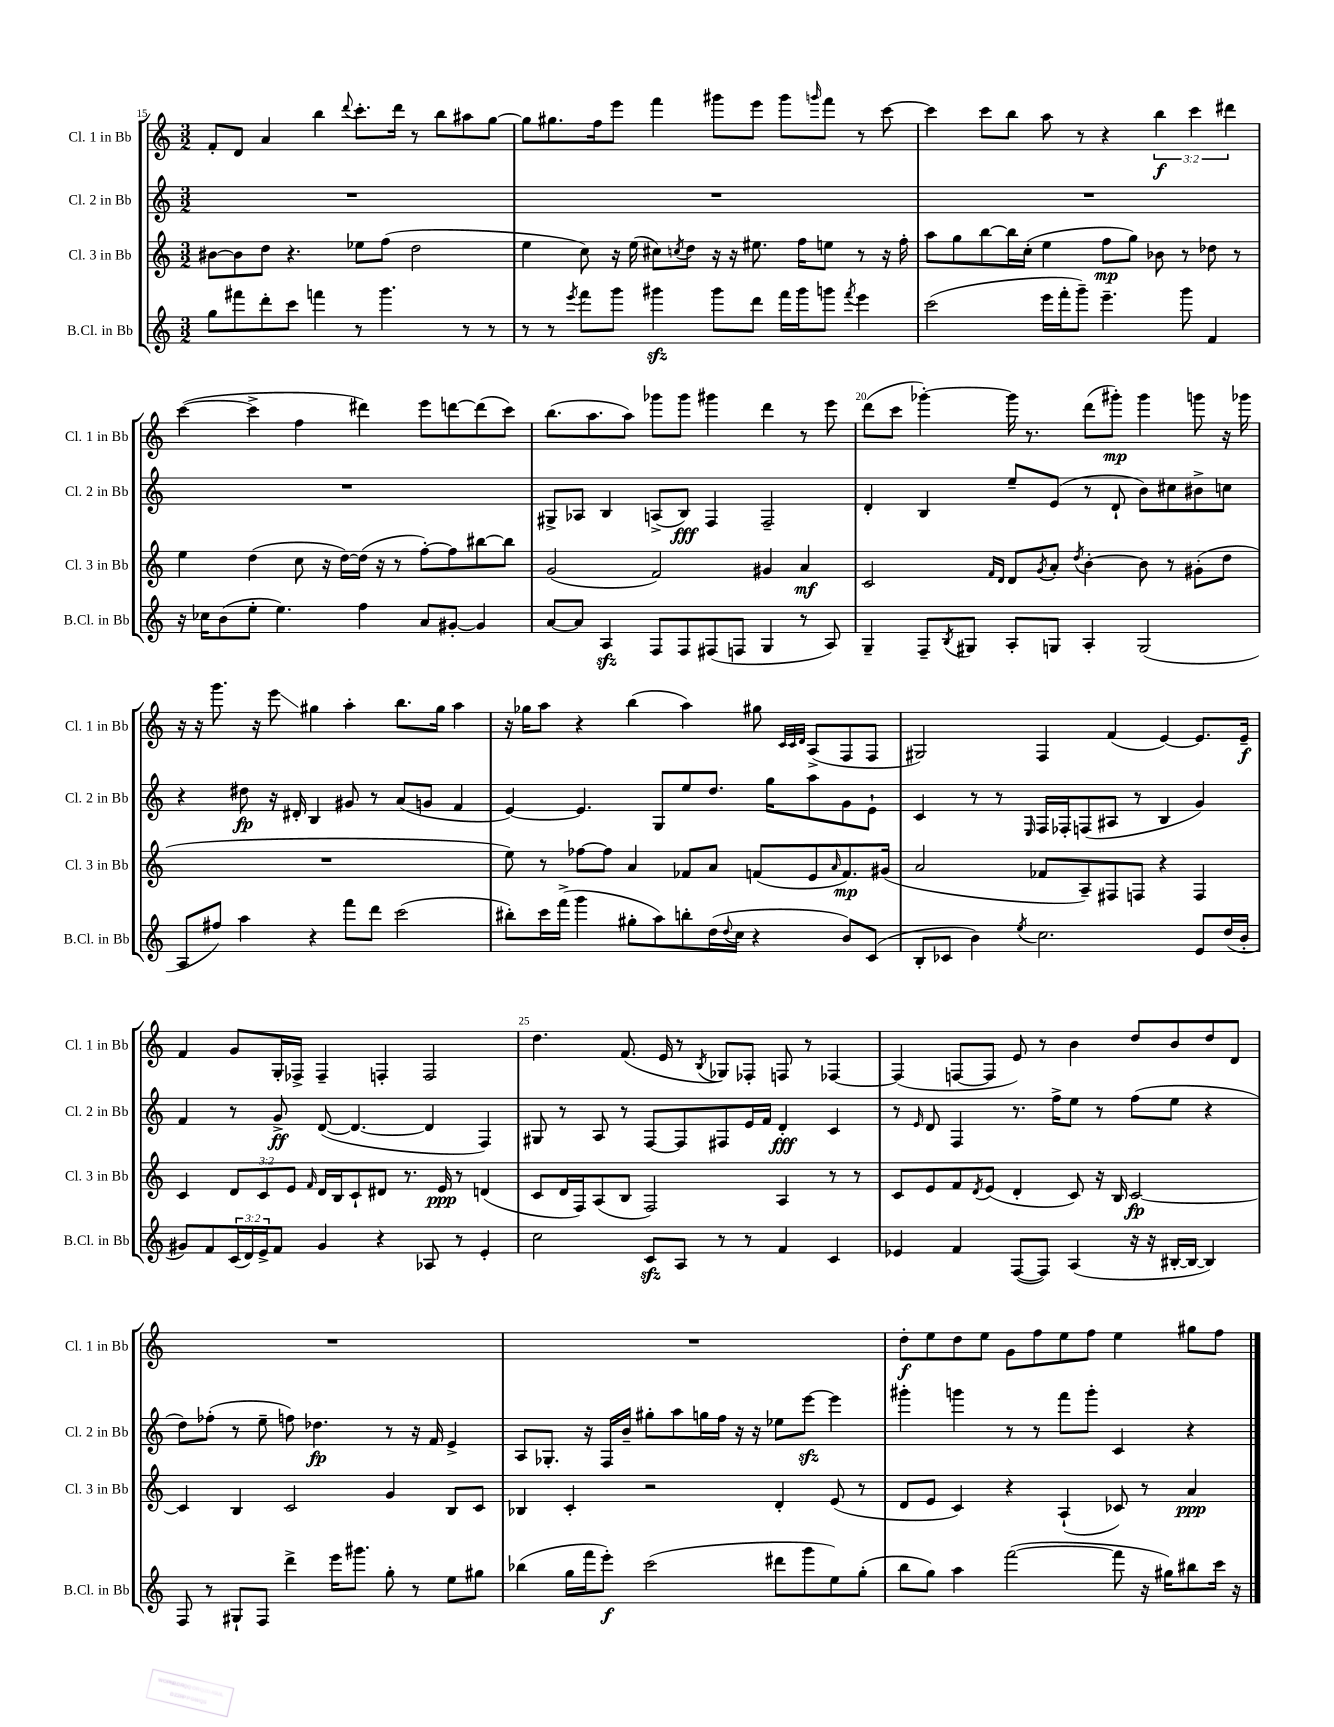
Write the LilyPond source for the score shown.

<<
\new StaffGroup <<
\new Staff = "s0" \with { instrumentName = "Cl. 1 in Bb" shortInstrumentName = "Cl. 1 in Bb" } {
    \clef treble \key c \major \numericTimeSignature \time 3/2 \override Staff.TupletNumber.text = #tuplet-number::calc-fraction-text
    f'8-. d'8 a'4 b''4 \appoggiatura { d'''8 } c'''8.-. d'''16 r8 b''8 ais''8 g''8~ |
    g''8 gis''8. f''16 e'''8 f'''4 gis'''8 e'''8 gis'''8 \grace { g'''16 } f'''8 r8 c'''8~ |
    c'''4 c'''8 b''8 a''8 r8 r4 \tuplet 3/2 { b''4\f c'''4 dis'''4 } |
    c'''4~( c'''4-> f''4 dis'''4) e'''8 d'''8~ d'''8( c'''8) |
    b''8.( a''8. a''8) ges'''8 ges'''8 gis'''4 d'''4 r8 e'''8 |
    d'''8( c'''8 ges'''4~-.) ges'''16 r8. d'''8( gis'''8-.\mp) gis'''4 g'''8 r16 ges'''16 |
    r16 r16 g'''8. r16 e'''8\glissando gis''4 a''4-. b''8. gis''16 a''4 |
    r16 ges''16 a''8 r4 b''4( a''4) gis''8 \grace { c'32 c'32 d'32 } a8->( f8 f8 |
    gis2) f4 f'4( e'4~) e'8. e'16--\f |
    f'4 g'8 g16-. fes16-> fes4-- f4-. f2 |
    d''4. f'8.( e'16 r8 \acciaccatura { b8 } ges8) fes8-. f8 r8 fes4~ |
    fes4( f8~ f8 e'8) r8 b'4 d''8 b'8 d''8 d'8 |
    R1. |
    R1. |
    d''8-.\f e''8 d''8 e''8 g'8 f''8 e''8 f''8 e''4 gis''8 f''8 \bar "|." |
}
\new Staff = "s1" \with { instrumentName = "Cl. 2 in Bb" shortInstrumentName = "Cl. 2 in Bb" } {
    \clef treble \key c \major \numericTimeSignature \time 3/2
    R1. |
    R1. |
    R1. |
    R1. |
    gis8-> aes8 b4 a8->( b8\fff) f4 f2-- |
    d'4-. b4 e''8-- e'8( r8 d'8-! b'8) cis''8 bis'8-> c''8 |
    r4 dis''8\fp r16 dis'16-. b4 gis'8 r8 a'8( g'8 f'4 |
    e'4~) e'4. g8 e''8 d''8. g''16 a''8 g'8 e'8-! |
    c'4 r8 r8 \grace { e16 } f16 fes16-. f8( ais8 r8 b4 g'4) |
    f'4 r8 g'8->\ff d'8~( d'4.~ d'4 f4) |
    gis8 r8 a8 r8 f8~ f8 fis8 e'16 f'16 d'4-.\fff c'4 |
    r8 \grace { e'16 } d'8 f4 r8. f''16-> e''8 r8 f''8( e''8 r4 |
    d''8) fes''8-.( r8 e''8-- f''8) des''4.\fp r8 r16 f'16 e'4-> |
    a8 ges8.-. r16 f16 b'16-- gis''8-. a''8 g''16 f''16 r16 r16 ees''8 e'''8~\sfz e'''4 |
    gis'''4-. g'''4 r8 r8 f'''8 g'''8-. c'4 r4 \bar "|." |
}
\new Staff = "s2" \with { instrumentName = "Cl. 3 in Bb" shortInstrumentName = "Cl. 3 in Bb" } {
    \clef treble \key c \major \numericTimeSignature \time 3/2 \override Staff.TupletNumber.text = #tuplet-number::calc-fraction-text
    bis'8~ bis'8 d''8 r4. ees''8 f''8( d''2 |
    e''4 c''8) r16 e''16( cis''8) \acciaccatura { c''8 } d''8 r16 r16 eis''8. f''16 e''8 r8 r16 f''16-. |
    a''8 g''8 b''8~ b''16 c''16-.( e''4 f''8\mp g''8) bes'8 r8 des''8 r8 |
    e''4 d''4( c''8 r16 d''16~) d''16( r16 r8 f''8~-.) f''8 bis''8~ bis''8 |
    g'2( f'2) gis'4 a'4\mf |
    c'2 \grace { f'16 d'16 } d'8 \acciaccatura { g'8 } a'8-. \acciaccatura { d''8 } b'4~-. b'8 r8 gis'8-.( d''8 |
    R1. |
    e''8) r8 fes''8~ fes''8 a'4 fes'8 a'8 f'8( e'8 \grace { a'16 } f'8.\mp) gis'16( |
    a'2 fes'8 a8--) fis8 f8 r4 f4 |
    c'4 \tuplet 3/2 { d'8 c'8 e'8 } \grace { f'16 } d'16 b16 c'8-! dis'8 r8. e'16\ppp r8 d'4( |
    c'8 d'16 f16) a8( b8 f2) a4 r8 r8 |
    c'8 e'8 f'8 \acciaccatura { d'8 } e'8( d'4-. c'8) r16 b16 c'2~\fp |
    c'4 b4 c'2 g'4 b8 c'8 |
    bes4 c'4-. r2 d'4-. e'8( r8 |
    d'8 e'8 c'4) r4 a4-!( ces'8) r8 a'4\ppp \bar "|." |
}
\new Staff = "s3" \with { instrumentName = "B.Cl. in Bb" shortInstrumentName = "B.Cl. in Bb" } {
    \clef treble \key c \major \numericTimeSignature \time 3/2 \override Staff.TupletNumber.text = #tuplet-number::calc-fraction-text
    g''8 fis'''8 d'''8-. c'''8 f'''4 r8 g'''4. r8 r8 |
    r8 r8 \acciaccatura { e'''8 } f'''8 g'''8 gis'''4\sfz gis'''8 d'''8 f'''16 gis'''16 g'''8 \acciaccatura { f'''8 } e'''4 |
    c'''2( e'''16 f'''16-. g'''8--) e'''4.-- g'''8 f'4 |
    r16 ces''16 b'8( e''8-. e''4.) f''4 a'8 gis'8~-. gis'4 |
    a'8~ a'8 a4\sfz f8 f8 fis8( f8 g4 r8 a8) |
    g4-- f8-- \acciaccatura { b8 } gis8 a8-. g8 a4-. g2( |
    a8 fis''8) a''4 r4 f'''8 d'''8 c'''2( |
    bis''8-.) c'''16 f'''16->( g'''4 gis''8-. a''8) b''8-. d''16( \appoggiatura { d''8 } c''16 r4 b'8) c'8( |
    b8-. ces'8 b'4) \acciaccatura { e''8 } c''2. e'8 d''16( b'16-. |
    gis'8) f'8 \tuplet 3/2 { c'16( d'16) e'16-> } f'8 gis'4 r4 aes8 r8 e'4-. |
    c''2 c'8\sfz a8 r8 r8 f'4 c'4 |
    ees'4 f'4 f8~( f8) a4( r16 r16 bis16~-. bis16~ bis4) |
    f8 r8 gis8-! f8 d'''4-> e'''16 gis'''8. g''8-. r8 e''8 gis''8 |
    bes''4( g''16 f'''16 e'''8-.\f) c'''2( dis'''8 g'''8 e''8) g''8-.( |
    b''8 g''8) a''4 f'''2~( f'''8 r16 gis''16) bis''8 c'''16 r16 \bar "|." |
}
>>
>>
\layout { \context { \Score currentBarNumber = #15 \override BarNumber.break-visibility = ##(#f #t #t) barNumberVisibility = #(every-nth-bar-number-visible 5) } }
